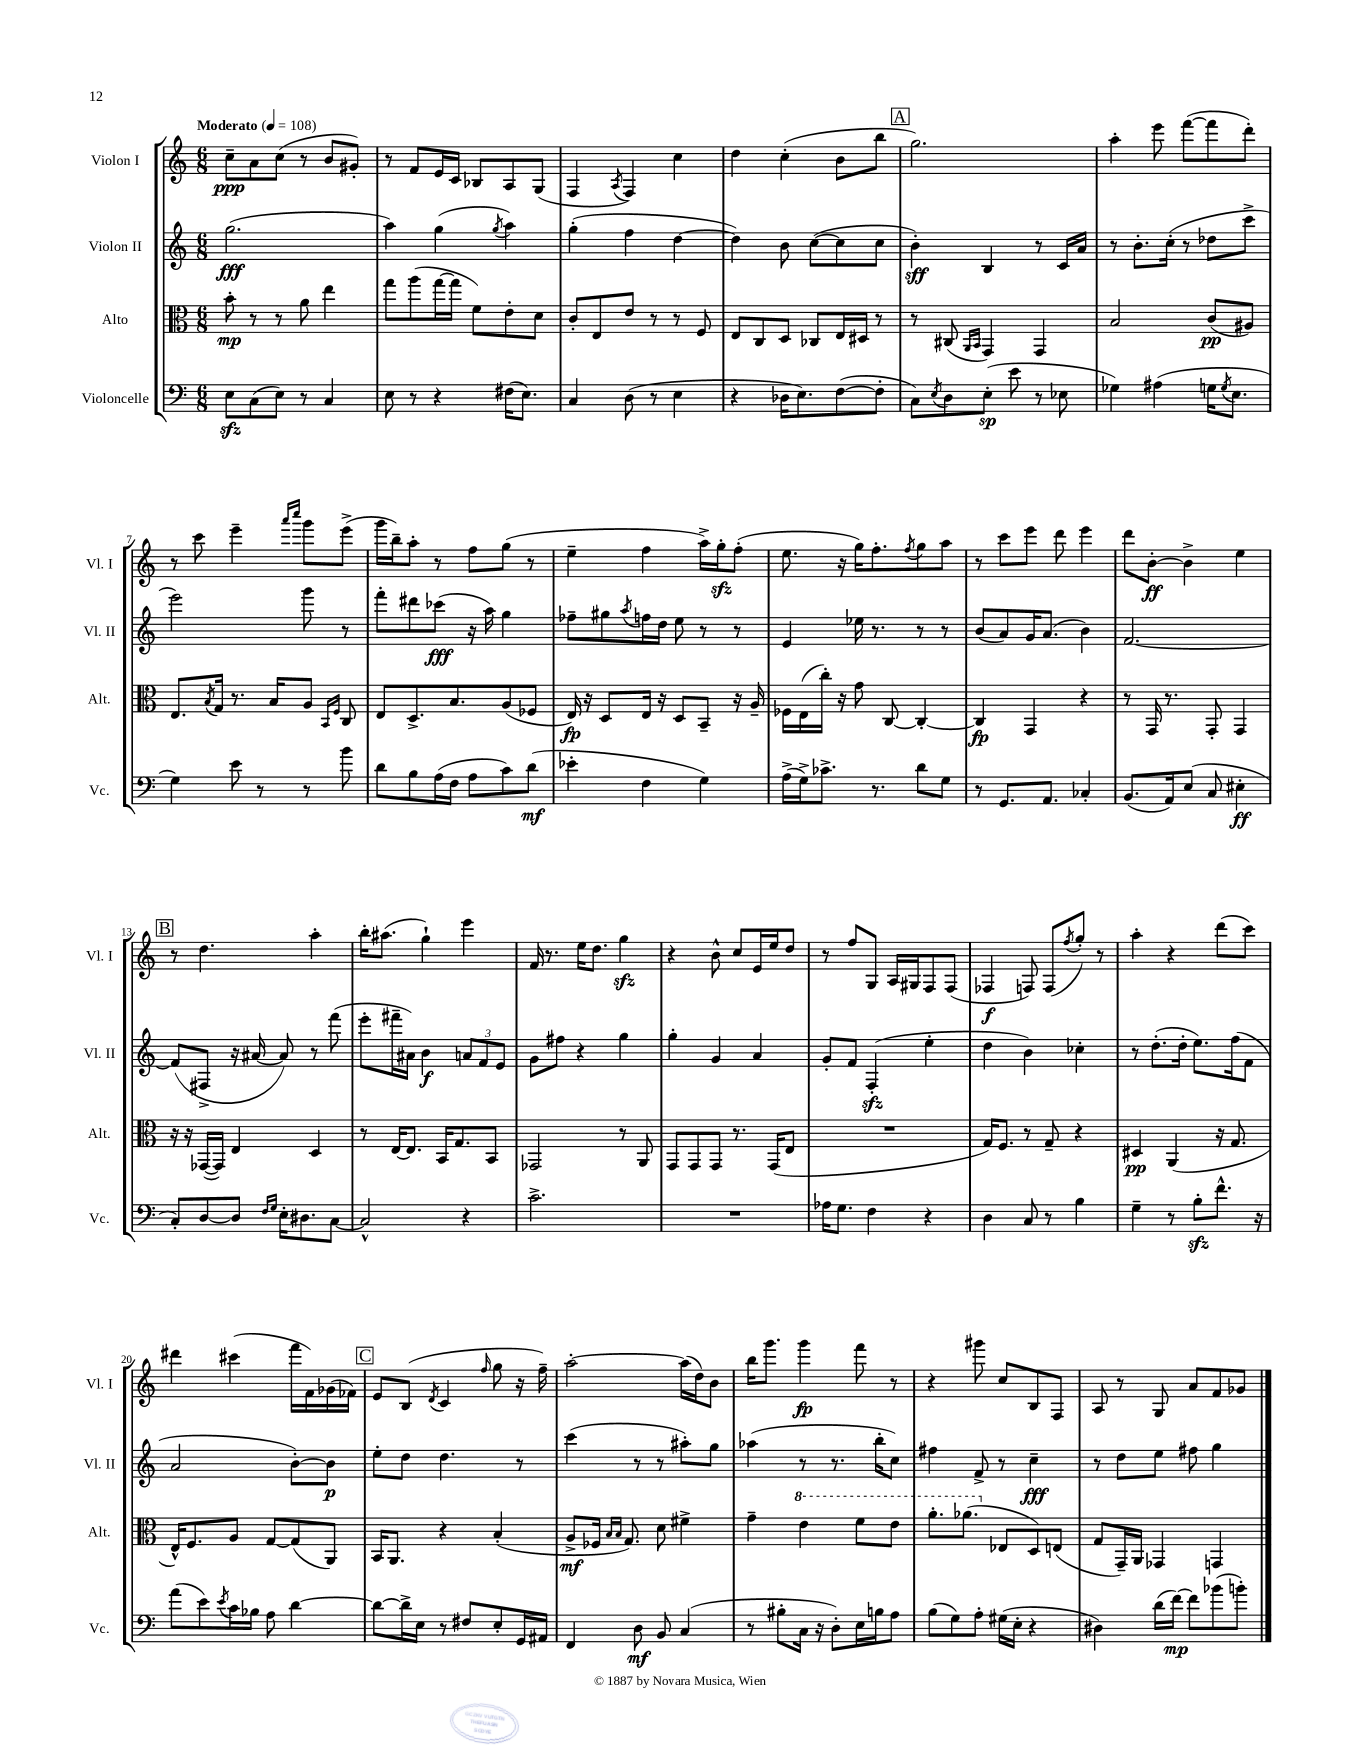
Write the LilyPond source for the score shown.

<<
\new StaffGroup <<
\new Staff = "s0" \with { instrumentName = "Violon I" shortInstrumentName = "Vl. I" } {
    \clef treble \key c \major \numericTimeSignature \time 6/8 \tempo "Moderato" 4 = 108
    c''8--\ppp a'8 c''8( r8 b'8 gis'8-.) |
    r8 f'8 e'16 c'16 bes8 a8 g8( |
    f4 \acciaccatura { a8 } f4) c''4 |
    d''4 c''4-.( b'8 b''8 |
    \mark \markup { \box "A" } g''2.) |
    a''4-. e'''8 f'''8~( f'''8 d'''8-.) |
    r8 c'''8 e'''4-- \grace { a'''16 c''''16 } g'''8 e'''8->( |
    g'''16 b''16--) a''8-. r8 f''8 g''8( r8 |
    e''4-- f''4 a''16->) g''16-.\sfz f''8-.( |
    e''8. r16 g''16) f''8.-. \acciaccatura { f''8 } g''8 a''8 |
    r8 c'''8 e'''8 d'''8 e'''4 |
    d'''8 b'8~-.\ff b'4-> e''4 |
    \mark \markup { \box "B" } r8 d''4. a''4-. |
    b''16-. ais''8.( g''4-!) e'''4 |
    f'16 r8. e''16 d''8. g''4\sfz |
    r4 b'8-^ c''8 e'16 e''16 d''8 |
    r8 f''8 g8 a16 gis16 f8 f8( |
    fes4\f f8) f8( \acciaccatura { f''8 } g''8-.) r8 |
    a''4-. r4 d'''8( c'''8) |
    dis'''4 cis'''4( f'''16 f'16) ges'16( fes'16) |
    \mark \markup { \box "C" } e'8 b8( \acciaccatura { d'8 } c'4 \grace { f''16 } g''8 r16 f''16--) |
    a''2~-. a''16( d''16) b'8 |
    b''16 g'''8. g'''4\fp f'''8 r8 |
    r4 gis'''8 c''8 b8 f8 |
    a8 r8 g8 a'8 f'8 ges'8 \bar "|." |
}
\new Staff = "s1" \with { instrumentName = "Violon II" shortInstrumentName = "Vl. II" } {
    \clef treble \key c \major \numericTimeSignature \time 6/8
    g''2.\fff( |
    a''4) g''4( \acciaccatura { g''8 } a''4) |
    g''4-.( f''4 d''4~ |
    d''4) b'8 c''8~( c''8 c''8 |
    \mark \markup { \box "A" } b'4-.\sff) b4 r8 c'16 a'16 |
    r8 b'8.-. c''16-.( r8 des''8 c'''8-> |
    e'''2) g'''8 r8 |
    f'''8-. dis'''8 ces'''8\fff( r16 a''16) g''4 |
    fes''8-- gis''8 \acciaccatura { a''8 } f''16 d''16 e''8 r8 r8 |
    e'4 ees''16 r8. r8 r8 |
    b'8( a'8) g'16 a'8.( b'4) |
    f'2.~ |
    \mark \markup { \box "B" } f'8( fis8-> r16 ais'16~ ais'8) r8 f'''8( |
    e'''8-. fis'''16-- ais'16) b'4\f \tuplet 3/2 { a'8 f'8 e'8 } |
    g'8 fis''8 r4 g''4 |
    g''4-. g'4 a'4 |
    g'8-. f'8 f4-.\sfz( e''4-. |
    d''4 b'4) ces''4-. |
    r8 d''8.-.( d''16-. e''8.) f''16( f'8 |
    a'2 b'8~-.) b'8\p |
    \mark \markup { \box "C" } e''8-. d''8 d''4. r8 |
    c'''4( r8 r8 ais''8-.) g''8 |
    aes''4( r8 r8. b''16-. c''8) |
    fis''4 f'8-> r8 c''4--\fff |
    r8 d''8 e''8 fis''8 g''4 \bar "|." |
}
\new Staff = "s2" \with { instrumentName = "Alto" shortInstrumentName = "Alt." } {
    \clef alto \key c \major \numericTimeSignature \time 6/8
    b'8-.\mp r8 r8 a'8 e''4 |
    g''8 a''8( g''16~ g''16 f'8) e'8-. d'8 |
    c'8-. e8 e'8 r8 r8 f8 |
    e8 c8 d8 ces8 e16 dis16 r8 |
    \mark \markup { \box "A" } r8 cis8( \grace { a,16 b,16 } g,4) g,4 |
    b2 c'8\pp( ais8) |
    e8. \acciaccatura { b8 } g16 r8. b16 a8 \grace { b,16 f16 } c8 |
    e8 d8.-> b8. a8( fes8 |
    e16\fp) r16 d8 e16 r16 d8 b,8-- r16 a16-- |
    fes16 e16( c''16-.) r16 g'8 c8~ c4~-. |
    c4\fp g,4 r4 |
    r8 g,16 r8. g,8-. g,4 |
    \mark \markup { \box "B" } r16 r16 ges,16~( ges,16) e4 d4 |
    r8 e16~ e8. b,16 g8. b,8 |
    ges,2 r8 a,8 |
    g,8 g,8 g,8 r8. g,16( e8 |
    R2. |
    g16) f8. r8 g8-- r4 |
    dis4\pp a,4( r16 g8. |
    e16-^) f8. a8 g8~ g8( a,8) |
    \mark \markup { \box "C" } b,16 a,8. r4 b4-.( |
    a8->\mf fes16 \grace { b16 b16 } g8.) d'8 fis'4-> |
    g'4-- \ottava #1 e''4 f''8 e''8 |
    a''8.-. aes''8.( \ottava #0 ees8 d8) e8( |
    g8 g,16--) a,16 ges,4 g,4 \bar "|." |
}
\new Staff = "s3" \with { instrumentName = "Violoncelle" shortInstrumentName = "Vc." } {
    \clef bass \key c \major \numericTimeSignature \time 6/8
    e8\sfz c8( e8) r8 c4 |
    e8 r8 r4 fis16( e8.) |
    c4 d8( r8 e4 |
    r4 des16 e8.) f8~( f8-. |
    \mark \markup { \box "A" } c8) \acciaccatura { e8 } d8 e8-.\sp( e'8 r8 ees8 |
    ges4) ais4( g16 \acciaccatura { g8 } e8. |
    g4) e'8 r8 r8 b'8 |
    d'8 b8 a16( f16 a8 c'8) d'8\mf( |
    ees'4-. f4 g4) |
    a16->( g16->) ces'8.-> r8. d'8 g8 |
    r8 g,8. a,8. ces4-. |
    b,8.( a,16) e8( c8 eis4-.\ff |
    \mark \markup { \box "B" } c8-.) d8~ d8 \grace { f16 g16 } e16-. dis8. c8~ |
    c2-^ r4 |
    c'2.-> |
    R2. |
    aes16 g8. f4 r4 |
    d4 c8 r8 b4 |
    g4-- r8 b8-.\sfz f'8.-^ r16 |
    a'8( e'8) \acciaccatura { e'8 } c'16 bes16 a8 d'4~ |
    \mark \markup { \box "C" } d'8~ d'16-> e16 r8 fis8 e8-. g,16 ais,16 |
    f,4 d8\mf b,8 c4( |
    r8 bis8-. c16 r16 d8-.) e16 b16 a8 |
    b8( g8) a8-. gis16( e16-. r4 |
    dis4) d'16( f'16~\mp) f'8 bes'8( b'8-.) \bar "|." |
}
>>
>>
